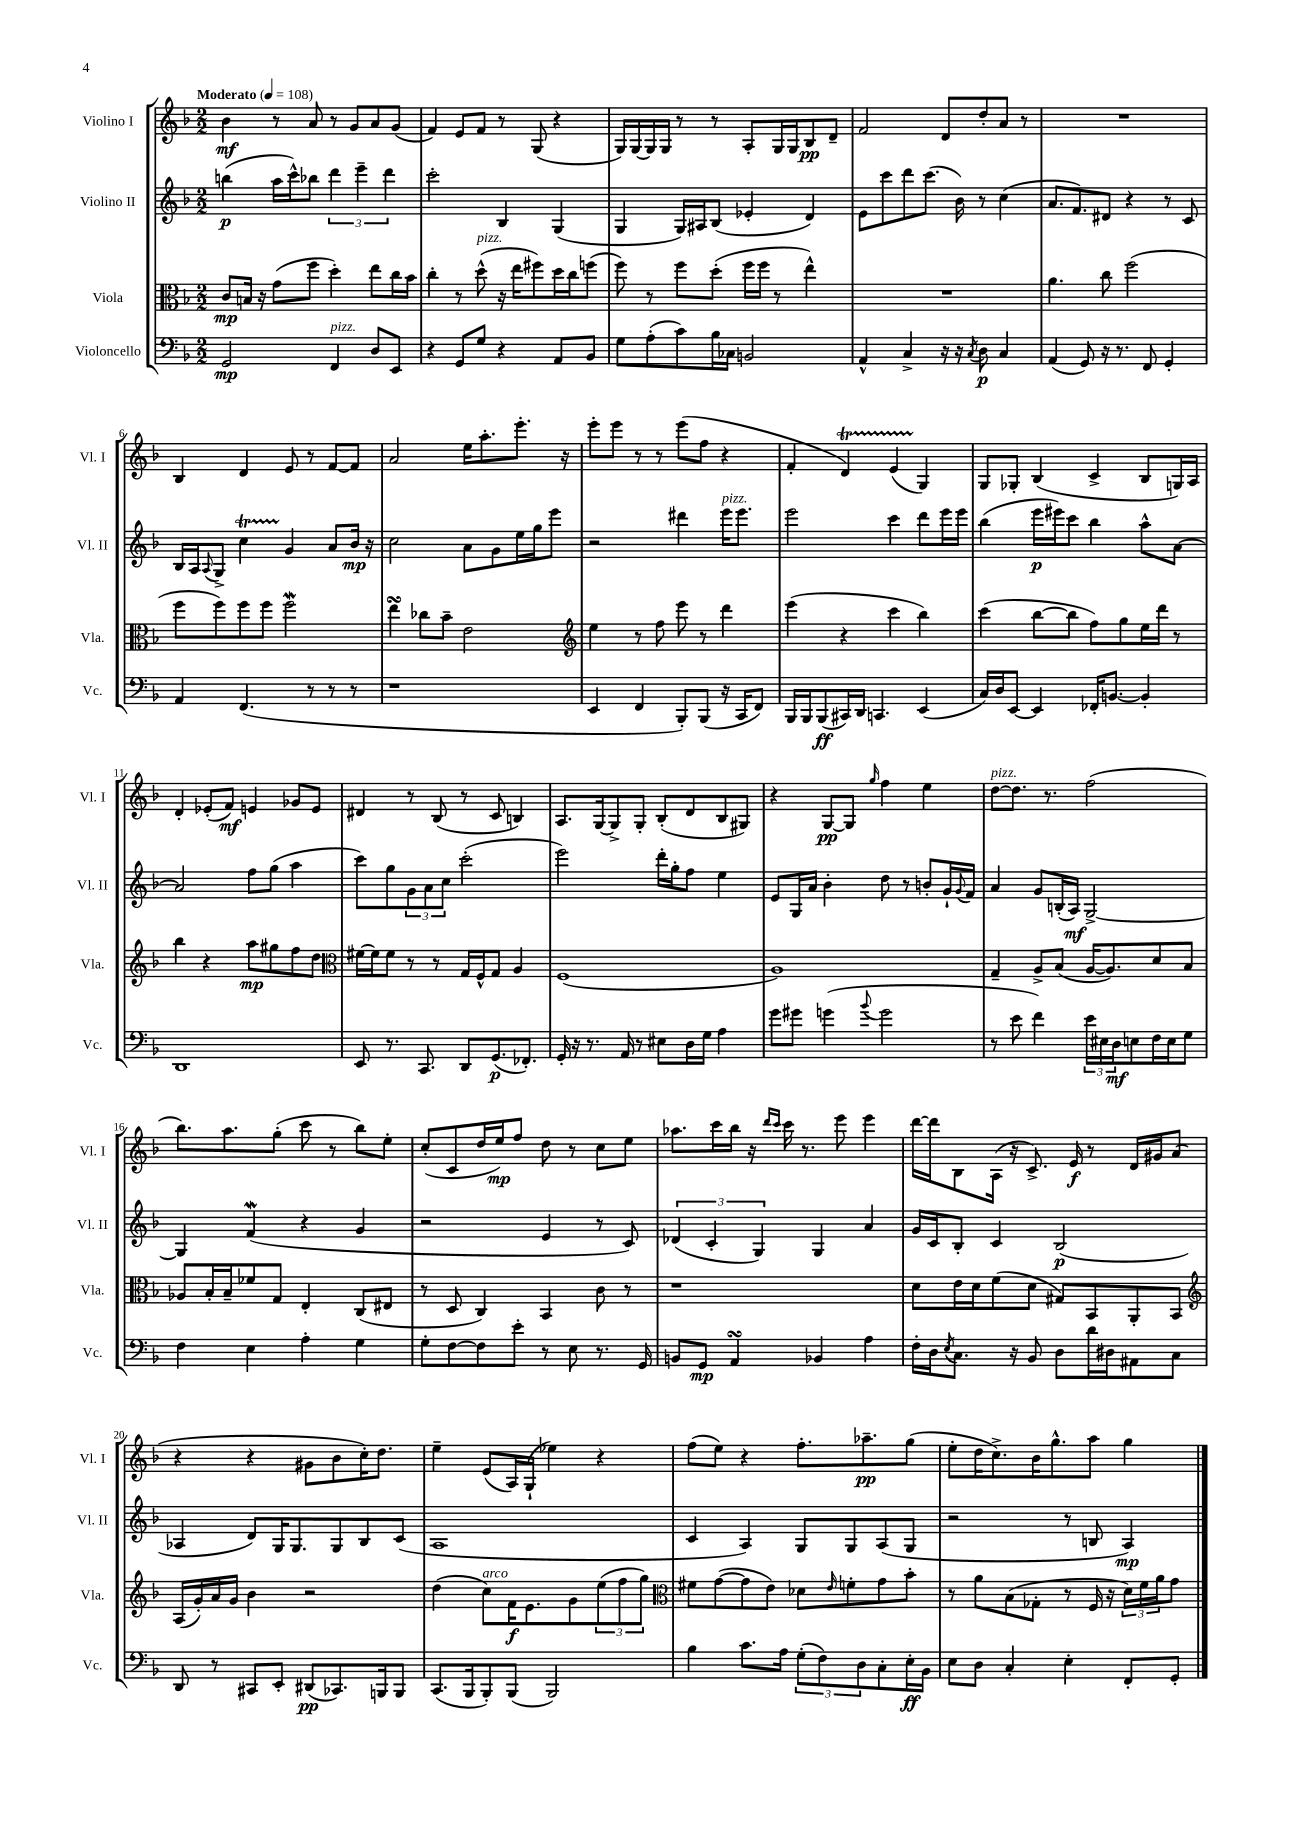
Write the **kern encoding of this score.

**kern	**kern	**kern	**kern
*staff4	*staff3	*staff2	*staff1
*clefF4	*clefC3	*clefG2	*clefG2
*k[b-]	*k[b-]	*k[b-]	*k[b-]
*M2/2	*M2/2	*M2/2	*M2/2
*MM108	*MM108	*MM108	*MM108
2GG	8c	(4bb	4b-
.	16B	.	.
.	16r	.	.
.	(8g	16aa	8r
.	.	16ccc^^)	.
.	8ff	8bb-	8a
4FF	4dd')	6ddd	8r
.	.	.	8g
.	.	6eee~	.
8D	8ee	.	8a
.	.	6ddd	.
8EE	16cc	.	(8g
.	16b-	.	.
=	=	=	=
4r	4cc'	2ccc'	4f)
8GG	8r	.	8e
8G	(8dd^^	.	8f
4r	16r	4B-	8r
.	16ee	.	.
.	8ff#)	.	(8G
8AA	16dd	(4G	4r
.	16cc	.	.
8BB-	(8ff	.	.
=	=	=	=
8G	8ff)	4G	16G)
.	.	.	[16G
(8A'	8r	.	16G]
.	.	.	16G
8c)	8ff	16G)	8r
.	.	16A#	.
16B-	(8dd'	(8B-	8r
16C-	.	.	.
2BB	16ff	4e-'	8A'
.	16ff	.	.
.	8r	.	16G
.	.	.	16G
.	4ee^^)	4d)	8B-
.	.	.	8d~
=	=	=	=
4AA^^	1r	8e	2f
.	.	8ccc	.
4C^	.	8ddd	.
.	.	(8.ccc	.
16r	.	.	8d
16r	.	16b-)	.
8qC	.	.	.
8D	.	8r	8dd'
4C	.	(4cc	8a
.	.	.	8r
=	=	=	=
(4AA	4.a	8.a	1r
.	.	8.f)	.
8GG)	.	.	.
16r	8cc	8d#	.
8.r	.	.	.
.	(2ff	4r	.
8FF	.	.	.
4GG'	.	8r	.
.	.	8c	.
=	=	=	=
4AA	8ff	16B-	4B-
.	.	16A	.
.	.	8qqA	.
.	8ff)	8G^	.
(4.FF	8ff	4cc	4d
.	8ff	.	.
.	2ff	4g	8e
8r	.	.	8r
8r	.	8a	[8f
8r	.	16b-	8f]
.	.	16r	.
=	=	=	=
1r	4ee	2cc	2a
.	8cc-	.	.
.	8b-~	.	.
.	2e	8a	16ee
.	.	.	8.aa'
.	.	8g	.
.	.	16ee	8.eee'
.	.	16gg	.
.	.	8eee	.
.	.	.	16r
=	=	=	=
*	*clefG2	*	*
4EE	4ee	2r	8eee'
.	.	.	8eee
4FF	8r	.	8r
.	8ff	.	8r
8BBB-')	8eee	4ddd#	(8eee
(8BBB-	8r	.	8ff
16r	4ddd	16eee	4r
16CC	.	8.eee	.
8FF)	.	.	.
=	=	=	=
16BBB-	(4eee	2eee	4f'
16BBB-	.	.	.
(8BBB-	.	.	.
16CC#)	4r	.	4d)
16DD	.	.	.
4.CC	.	.	.
.	4ccc	4ccc	(4e
(4EE	4bb-)	8ddd	4G)
.	.	16eee	.
.	.	16eee	.
=	=	=	=
16C)	(4ccc	(4bb-	8G
16D	.	.	.
[8EE	.	.	8G-'
4EE]	[8bb-	16eee	(4B-
.	.	16eee#)	.
.	8bb-]	8ccc	.
16FF-'	8ff)	4bb-	4c^
[8.BB	.	.	.
.	8gg	.	.
4BB']	16ee	8aa^^	8B-
.	16ddd	.	.
.	8r	[8a	16G)
.	.	.	16A
=	=	=	=
1DD	4bb-	2a]	4d'
.	4r	.	(8e-'
.	.	.	8f)
.	8aa	8ff	4e
.	8gg#	(8gg	.
.	8ff	4aa	8g-
.	8dd	.	8e
=	=	=	=
*	*clefC3	*	*
8EE	[16f#	8ccc)	4d#
.	16f#]	.	.
8.r	8f#	8gg	.
.	8r	12g	8r
8.CC	.	.	.
.	.	12a	.
.	8r	.	(8B-
.	.	12cc	.
8DD	16G	(2ccc'	8r
.	16F^^	.	.
(8.GG	8G	.	8c
.	4A	.	4B)
8.FF-')	.	.	.
=	=	=	=
16GG'	(1F	2eee)	8.A
16r	.	.	.
8.r	.	.	.
.	.	.	[16G
.	.	.	8G^]
16AA	.	.	.
8r	.	.	8G'
8E#	.	16ddd'	(8B-'
.	.	16gg'	.
16D	.	8ff	8d
16G	.	.	.
4A	.	4ee	8B-
.	.	.	8G#)
=	=	=	=
8g	1A)	8e	4r
8g#	.	16G	.
.	.	16a	.
(4g	.	4b-'	[8G
.	.	.	8G]
8qqb-	.	.	16qqgg
2g	.	8dd	4ff
.	.	8r	.
.	.	8b'	4ee
.	.	16g`	.
.	.	8qqg	.
.	.	16f	.
=	=	=	=
8r	4G~	4a	[8dd
8e	.	.	8.dd]
4f)	8A^	8g	.
.	.	.	8.r
.	(8B-	(16B'	.
.	.	16A)	.
24e	[16A	[2G^	(2ff
24E#	.	.	.
.	8.A])	.	.
24D	.	.	.
8E	.	.	.
16F	8d	.	.
16E	.	.	.
8G	8B-	.	.
=	=	=	=
4F	8A-	4G]	8.bb-)
.	16B-'	.	.
.	16B-~	.	8.aa
4E	8f-	(4f	.
.	8G	.	(8gg'
4A'	4E'	4r	8ccc
.	.	.	8r
4G	(8C	4g	8bb-)
.	8E#	.	8ee'
=	=	=	=
8G'	8r	2r	(8cc'
[8F	8D	.	8c
8F]	4C)	.	16dd
.	.	.	16ee)
8e'	.	.	8ff
8r	4BB-	4e	8dd
8E	.	.	8r
8.r	8c	8r	8cc
.	8r	8c)	8ee
16GG	.	.	.
=	=	=	=
8BB	1r	(6d-	8.aa-
8GG	.	.	.
.	.	6c'	.
.	.	.	16ccc
4AA	.	.	16bb-
.	.	.	16r
.	.	6G)	.
.	.	.	16qqddd
.	.	.	16qqccc
.	.	.	16ccc
.	.	.	8.r
4BB-	.	4G	.
.	.	.	8eee
4A	.	4a	4eee
=	=	=	=
16F'	8d	16g	[16ddd
16D	.	16c	16ddd]
8qE	.	.	.
8.C	16e	8B-'	8B-
.	16d	.	.
.	(8f	4c	(16A
16r	.	.	16r
8BB-	8d	.	8.c^)
8D	8G#)	(2B-	.
.	.	.	16e
16d	8BB-	.	8r
16D#	.	.	.
8AA#	8AA'	.	16d
.	.	.	16g#
8C	8BB-	.	(8a
=	=	=	=
*	*clefG2	*	*
8DD	(16A	4A-	4r
.	16g')	.	.
8r	16a	.	.
.	16g	.	.
8CC#	4b-	8d)	4r
8EE'	.	16G	.
.	.	8.G	.
(8DD#	2r	.	8g#
8.CC-)	.	8G	8b-
.	.	8B-	16cc')
16BBB	.	.	8.dd
8BBB	.	(8c	.
=	=	=	=
(8.CC	(4dd	1A	4ee~
16BBB-	.	.	.
8BBB-')	8cc)	.	(8e
(8BBB-	16f	.	16A)
.	8.e	.	(16G`
2BBB-)	.	.	4ee-)
.	8g	.	.
.	(12ee	.	4r
.	12ff	.	.
.	12gg)	.	.
=	=	=	=
*	*clefC3	*	*
4B-	8f#	4c	(8ff
.	([8g	.	8ee)
8.c	8g]	4A)	4r
.	8e)	.	.
16A	.	.	.
(12G'	8d-	8G	8.ff'
12F)	.	.	.
.	16qqe	.	.
.	8f'	8G	.
12D	.	.	.
.	.	.	8.aa-~
8C'	8g	(8A	.
16E'	8b-'	8G	(8gg
16BB-	.	.	.
=	=	=	=
8E	8r	2r	8ee'
8D	8a	.	16dd
.	.	.	8.cc^)
4C'	(8B-	.	.
.	8G-'	.	16b-
.	.	.	8.gg^^
4E'	8r	8r	.
.	16F	8B	8aa
.	16r	.	.
8FF'	24d)	4A)	4gg
.	24f	.	.
.	24a	.	.
8GG'	8g	.	.
==	==	==	==
*-	*-	*-	*-
